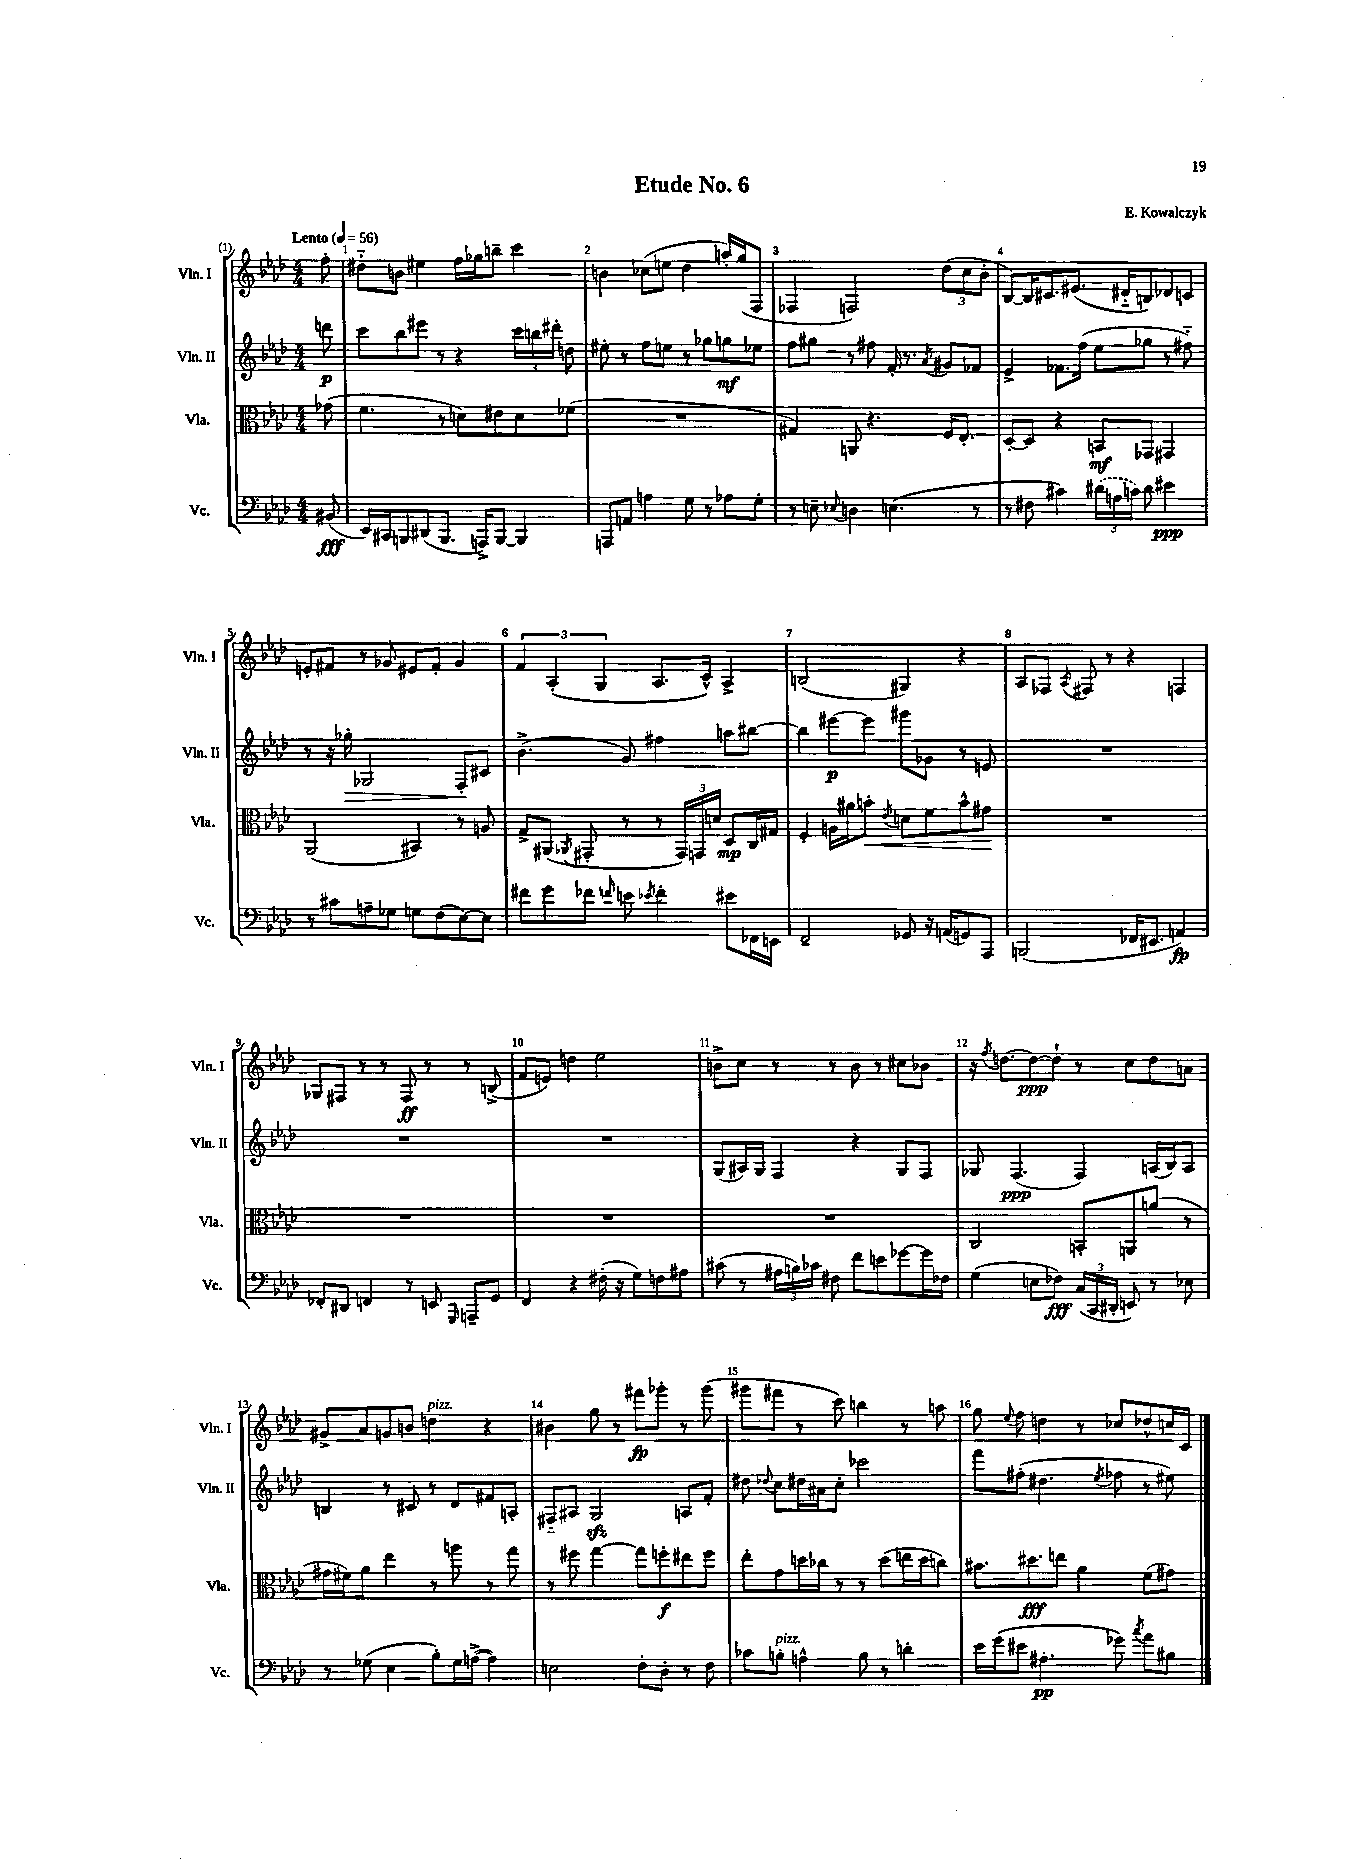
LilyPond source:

\header { title = "Etude No. 6" composer = "E. Kowalczyk" }
<<
\new StaffGroup <<
\new Staff = "s0" \with { instrumentName = "Vln. I" shortInstrumentName = "Vln. I" } {
    \clef treble \key aes \major \numericTimeSignature \time 4/4 \partial 8 \tempo "Lento" 4 = 56
    \autoBeamOff f''8-. |
    dis''8[-_ b'8] eis''4 f''16[ ges''16 b''8]-- c'''4 |
    b'4 ces''8[( e''8] des''4 a''16[-.) g''16( f8] |
    fes4 f2) \tuplet 3/2 { des''8[( c''8 bes'8]-. } |
    bes8[~) bes16 cis'8. eis'8.]( dis'16[-_ b8) des'8 c'8] |
    e'8[-. fis'8] r8 ges'8 eis'8[ fis'8]-. ges'4 |
    \tuplet 3/2 { f'4 aes4-.( g4 } aes8.[ c'16]-^) aes4-> |
    b2( gis4) r4 |
    aes8[ fes8] \acciaccatura { aes8 } fis8 r8 r4 f4 |
    ges8[ fis8] r8 r8 fis8\ff r8 r8 b8->( |
    f'8[ e'8]) d''4 ees''2 |
    b'8[-> c''8] r8 r8 b'8 r8 cis''8[ bes'8] |
    r16 \acciaccatura { f''8 } d''8.[~ d''8~\ppp d''8]-! r8 c''8[ d''8 a'8] |
    gis'8[-> aes'8 g'8 b'8] d''4^\markup { \italic "pizz." } r4 |
    bis'4 g''8 r8 fis'''8[\fp ges'''8]-. r8 ges'''8( |
    gis'''8[ fis'''8] r8 c'''8) b''4 r8 a''8 |
    g''8 \appoggiatura { ees''8 } f''8 d''4 r8 ces''8[ des''8-^ c''16 c'16] \bar "|." |
}
\new Staff = "s1" \with { instrumentName = "Vln. II" shortInstrumentName = "Vln. II" } {
    \clef treble \key aes \major \numericTimeSignature \time 4/4 \partial 8
    \autoBeamOff d'''8\p |
    c'''8[ bes''8 eis'''8] r8 r4 \tuplet 3/2 { c'''16[ b''16 dis'''16]-. } d''8 |
    eis''8-. r8 f''8[ e''8] r8 ges''8[ g''8\mf ees''8] |
    f''8[ gis''8] r8 fis''8 f'16-. r8. \acciaccatura { aes'8 } gis'8[ fes'8] |
    ees'4-> fes'8.[ f''16]( ees''8[ ges''8] r8 fis''8-_) |
    r8 r16 ges''16-.\> ges2 f8[-.\! cis'8] |
    bes'4.->( g'8) fis''4 a''8[ bis''8]~ |
    bis''4 eis'''8[~\p eis'''8] gis'''8[ ges'8] r8 e'8 |
    R1 |
    R1 |
    R1 |
    g8[( ais16) g16] f4 r4 g8[ f8] |
    ges8 f4.\ppp( f4) a16[( bes16) a8] |
    b4 r8 cis'8 r8 des'8[ fis'8 a8]-. |
    fis8[-_ ais8] g2\sfz a8[ f'8]-. |
    dis''8 \appoggiatura { des''8 } c''8[ dis''16 ais'16 c''8]-. ces'''2 |
    f'''8[ fis''8]-.( dis''4. \acciaccatura { ees''8 } fes''8 r8 eis''8) \bar "|." |
}
\new Staff = "s2" \with { instrumentName = "Vla." shortInstrumentName = "Vla." } {
    \clef alto \key aes \major \numericTimeSignature \time 4/4 \partial 8
    \autoBeamOff ges'8( |
    f'4. r8 d'8[) eis'8 d'8 fes'8]( |
    R1 |
    gis4) a,8 r4. f16[ ees8.]-. |
    des8[~-. des8] r4 b,8[\mf ges,8] gis,4 |
    aes,2( bis,4) r8 a8 |
    g8[-> ais,8]( \acciaccatura { aes,8 } gis,8-. r8 r8 \tuplet 3/2 { gis,16[) g,16 d'16] } des8[\mp c16 gis16] |
    f4-. a16[ ais'16 b'8]-.\< \acciaccatura { ees'8 } d'8[ f'8 b'8-^ gis'8]\! |
    R1 |
    R1 |
    R1 |
    R1 |
    c2 b,8[-. a,8 a'8]( r8 |
    gis'16[ fis'16) aes'8] ees''4 r8 a''8 r8 g''8 |
    r8 fis''8 g''4~ g''8[ f''8-.\f eis''8 f''8] |
    ees''8[-. g'8 d''16 ces''16] r8 r8 d''8[( e''16 d''16 c''8]) |
    bis'8.[ dis''8.\fff e''8] aes'4 f'8[( gis'8]) \bar "|." |
}
\new Staff = "s3" \with { instrumentName = "Vc." shortInstrumentName = "Vc." } {
    \clef bass \key aes \major \numericTimeSignature \time 4/4 \partial 8
    \autoBeamOff bis,8\fff( |
    ees,16[) cis,16 b,,8 dis,8( b,,8.] a,,16[->) b,,8]~ b,,4 |
    a,,8[ a,8] a4 g8 r8 aes8[ g8]-. |
    r8 e8-- \appoggiatura { ees8 } d4 e4.( r8 |
    r8 fis8 cis'4) \tuplet 3/2 { \once \slurDashed dis'16[( a16 c'16]) } dis'8 eis'4\ppp |
    r8 cis'8[ a8-- ges8] g8[ f8( ees8~) ees8] |
    fis'8[ g'8 fes'8] \grace { f'16 } e'8 \acciaccatura { ees'8 } f'4-. eis'8[ fes,16 e,16] |
    f,2-- ges,8 r16 a,16[( g,8) aes,,8] |
    b,,2( fes,16[ eis,8.] a,4\fp) |
    fes,8[-. dis,8] f,4 r8 e,8 \grace { g,,16 } a,,8[-- g,8] |
    f,4 r4 fis16-.( r16 g8[) f8 ais8] |
    cis'8( r8 \tuplet 3/2 { ais16[ b16) ces'16] } fis8 f'8[ e'8 ges'8~ ges'16 fes16] |
    g4( e8[ fes8]\fff) \tuplet 3/2 { c16[( c,16 dis,16]-. } e,8) r8 ees8 |
    r8 ges8( ees4 bes8[-.) ges16 a16]~->( a4) |
    e2 f8[-. des8]-. r8 f8 |
    ces'8[ b8]-.^\markup { \italic "pizz." } a4-^ b8 r8 d'4-. |
    ees'16[ g'16( eis'8] ais4.-.\pp ges'8) \acciaccatura { c''8 } aes'8[ bis8] \bar "|." |
}
>>
>>
\layout { \context { \Score \override BarNumber.break-visibility = ##(#f #t #t) barNumberVisibility = #all-bar-numbers-visible } }
